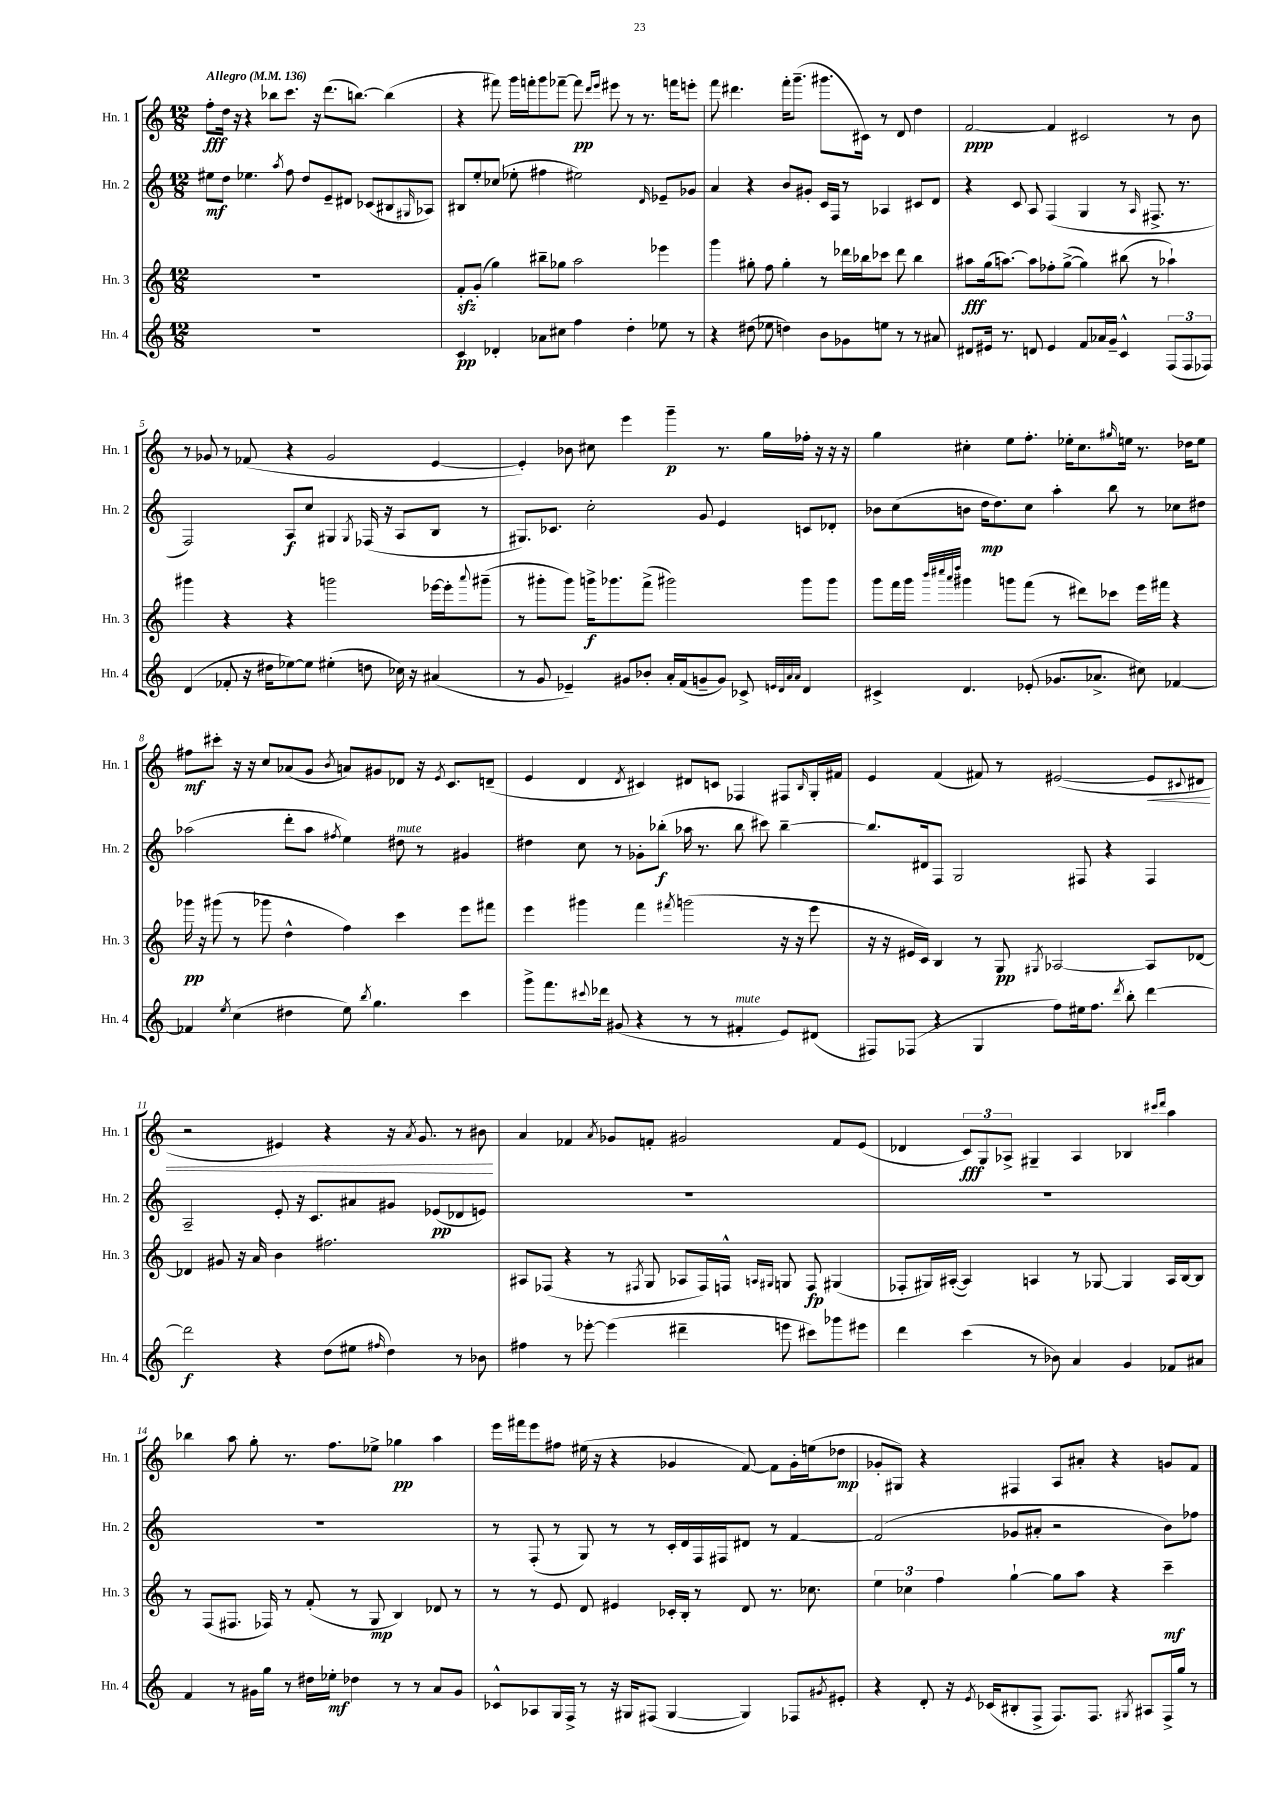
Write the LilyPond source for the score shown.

<<
\new StaffGroup <<
\new Staff = "s0" \with { instrumentName = "Hn. 1" shortInstrumentName = "Hn. 1" } {
    \clef treble \key c \major \numericTimeSignature \time 12/8 \tempo "Allegro" 4 = 136
    f''8-.\fff d''16 r16 r4 bes''8 c'''8. r16 d'''8.( b''8.~) b''4( |
    r4 fis'''8) g'''16 f'''16-. g'''8 fes'''8~-- fes'''8\pp \grace { d'''16 e'''16 } eis'''8 r8 r8. f'''16 e'''8-. |
    f'''8 dis'''4. f'''16-. g'''8.--( gis'''8. cis'16) r8 d'8 d''4 |
    f'2~\ppp f'4 cis'2 r8 b'8 |
    r8 ges'8 r8 fes'8( r4 ges'2 e'4~ |
    e'4-.) bes'8 cis''8 e'''4 g'''4--\p r8. g''16 fes''16-. r16 r16 r16 |
    g''4 cis''4-. e''8 f''8.-. ees''16-. cis''8. \grace { gis''16 } e''16 r8. des''16 e''8 |
    fis''8\mf cis'''8-. r16 r16 c''8 aes'8( g'8 \acciaccatura { b'8 } a'8) gis'8 des'8 r16 \acciaccatura { e'8 } c'8. d'8--( |
    e'4 d'4 \acciaccatura { d'8 } cis'4) dis'8 c'8 fes4 fis8 \grace { b16 } g16-. fis'16 |
    e'4 f'4( fis'8) r8 eis'2~( eis'8\< \appoggiatura { cis'8 } dis'8 |
    r2 eis'4) r4 r16 \acciaccatura { a'8 } g'8. r8 bis'8\! |
    a'4 fes'4 \acciaccatura { a'8 } ges'8 f'8-. gis'2 f'8 e'8( |
    des'4 \tuplet 3/2 { c'8\fff) g8 aes8-> } gis4-- aes4 bes4 \grace { cis'''16 d'''16 } a''4 |
    bes''4 a''8 g''8-. r8. f''8. ees''8-> ges''4\pp a''4 |
    e'''16 fis'''16 e'''8 fis''8 eis''16( r16 r4 ges'4 f'8~) f'8 ges'16-. e''16( des''8\mp |
    ges'8-. gis8) r4 fis4 a8 ais'8-. r4 g'8 f'8 \bar "|." |
}
\new Staff = "s1" \with { instrumentName = "Hn. 2" shortInstrumentName = "Hn. 2" } {
    \clef treble \key c \major \numericTimeSignature \time 12/8
    eis''8\mf d''8 ees''4. \acciaccatura { a''8 } f''8 d''8 e'8-- dis'8 ces'8( bis8 \grace { gis16 } aes8) |
    bis8 e''8-. ces''8( ees''8-. fis''4 eis''2) \grace { d'16 } ees'8-- ges'8 |
    a'4 r4 b'8 gis'8-. c'16 f16 r8 aes4 cis'8 d'8 |
    r4 c'8 a8 f4( g4 r8 \grace { a16 } fis8.-> r8. |
    f2) a8\f c''8 gis4 \acciaccatura { gis8 } fes16( r16 a8 b8 r8 |
    gis8.) ces'8. c''2-. g'8 e'4 c'8 des'8-. |
    bes'8 c''8( b'8 d''16\mp d''8.) c''8 a''4-. b''8 r8 ces''8 dis''8 |
    aes''2( d'''8-. aes''8 \acciaccatura { fis''8 } e''4) dis''8^\markup { \italic "mute" } r8 gis'4 |
    dis''4 c''8 r8 ges'8-. bes''8-.\f( aes''16 r8. bes''8 cis'''8) bes''4~-- |
    bes''8. dis'16 f8 g2 fis8 r4 fis4 |
    a2-- e'8-. r16 c'8. ais'8 gis'8 ees'8\pp( des'8 e'8) |
    R1. |
    R1. |
    R1. |
    r8 f8-.( r8 g8) r8 r8 c'16-. d'16 f16 fis16 dis'8 r8 f'4~ |
    f'2( ges'8 ais'8-. r2 b'8) fes''8 \bar "|." |
}
\new Staff = "s2" \with { instrumentName = "Hn. 3" shortInstrumentName = "Hn. 3" } {
    \clef treble \key c \major \numericTimeSignature \time 12/8
    R1. |
    f'8-.\sfz g'8-.( g''4) bis''8-- ges''8 a''2 ees'''4 |
    g'''4 gis''8-. f''8 gis''4-. r8 des'''16 bes''16 ces'''8 des'''8 bes''4 |
    ais''8\fff g''16( a''8.~) a''8 fes''8-. g''8~->( g''4) bis''8( r8 aes''4-!) |
    gis'''4 r4 r4 g'''2 ees'''16~ ees'''16-. \appoggiatura { a'''8 } gis'''8--( |
    r8 gis'''8-. gis'''8) g'''16->\f ges'''8. f'''8->( gis'''2) gis'''8 gis'''8 |
    g'''8 f'''16 g'''16 \grace { b'''32 cis''''32 a'''32 d''''32 } gis'''4 g'''8 f'''8( r8 dis'''8) ces'''8 e'''16 fis'''16 r4 |
    ges'''16\pp r16 gis'''8( r8 ges'''8 d''4-^ f''4) c'''4 e'''8 fis'''8 |
    e'''4 gis'''4 f'''4 \acciaccatura { fis'''8 } g'''2( r16 r16 e'''8 |
    r16 r16 eis'16 c'16) b4 r8 g8\pp \acciaccatura { gis8 } aes2~ aes8 des'8~ |
    des'4 gis'8 r16 a'16 b'4 fis''2. |
    ais8 fes8( r4 r8 \acciaccatura { fis8 } g8 aes8 fis16) f16-^ \grace { a16 gis16 } g8 f8\fp gis4( |
    fes8-. gis16) ais16~-.( ais4) a4 r8 ges8~ ges4 a16 b16~ b8 |
    r8 f8( fis8. fes16) r8 f'8-.( r8 g8\mp b4) des'8 r8 |
    r8 r8 e'8 d'8 eis'4 ces'16-. b16-. r8 d'8 r8. ces''8. |
    \tuplet 3/2 { e''4 ces''4 f''4 } g''4~-! g''8 a''8 r4 c'''4--\mf \bar "|." |
}
\new Staff = "s3" \with { instrumentName = "Hn. 4" shortInstrumentName = "Hn. 4" } {
    \clef treble \key c \major \numericTimeSignature \time 12/8
    R1. |
    c'4\pp des'4-. aes'8 cis''8 f''4 d''4-. ees''8 r8 |
    r4 dis''8( ees''8 d''4) b'8 ges'8 e''8 r8 r8 ais'8 |
    dis'8 eis'16 r8. d'8 eis'4 f'8 aes'16 g'16-- c'4-^ \tuplet 3/2 { f8( f8 fes8) } |
    d'4( fes'8-. r16 dis''16 ees''8~) ees''8 eis''4-.( d''8 ces''16) r16 ais'4( |
    r8 g'8 ees'4--) gis'8 bes'8-. a'16-. f'16( g'8-- g'8) ces'8-> \grace { e'32 d'32 a'32 a'32 } d'4 |
    cis'4-> d'4. ees'8-.( ges'8. aes'8.-> cis''8) fes'4~ |
    fes'4 \acciaccatura { e''8 } c''4( dis''4 e''8) \acciaccatura { b''8 } g''4. c'''4 |
    g'''8-> f'''8. \appoggiatura { cis'''8 } des'''16 gis'8( r4 r8 r8 fis'4-.^\markup { \italic "mute" } e'8) dis'8( |
    fis8) fes8( r4 g4 f''8) eis''16 f''8. \acciaccatura { d'''8 } b''8-. d'''4~ |
    d'''2\f r4 d''8( eis''8 \grace { fis''16 } d''4) r8 bes'8 |
    fis''4 r8 ees'''8~-. ees'''4( dis'''4-- e'''8 cis'''8) ges'''8 eis'''8 |
    d'''4 c'''4( r8 bes'8) a'4 g'4 fes'8 ais'8 |
    f'4 r8 gis'16 g''16 r8 dis''16 ees''16-.\mf des''4 r8 r8 a'8 gis'8 |
    ces'8-^ aes8 g16 f16-> r8 r16 gis16 fis8( gis4~ gis4) fes8 \acciaccatura { gis'8 } eis'8-. |
    r4 d'8-. r16 \acciaccatura { e'8 } ces'16( bis8-. f8-> f8.) f8. \acciaccatura { gis8 } ais8 f16-> g''16 r8 \bar "|." |
}
>>
>>
